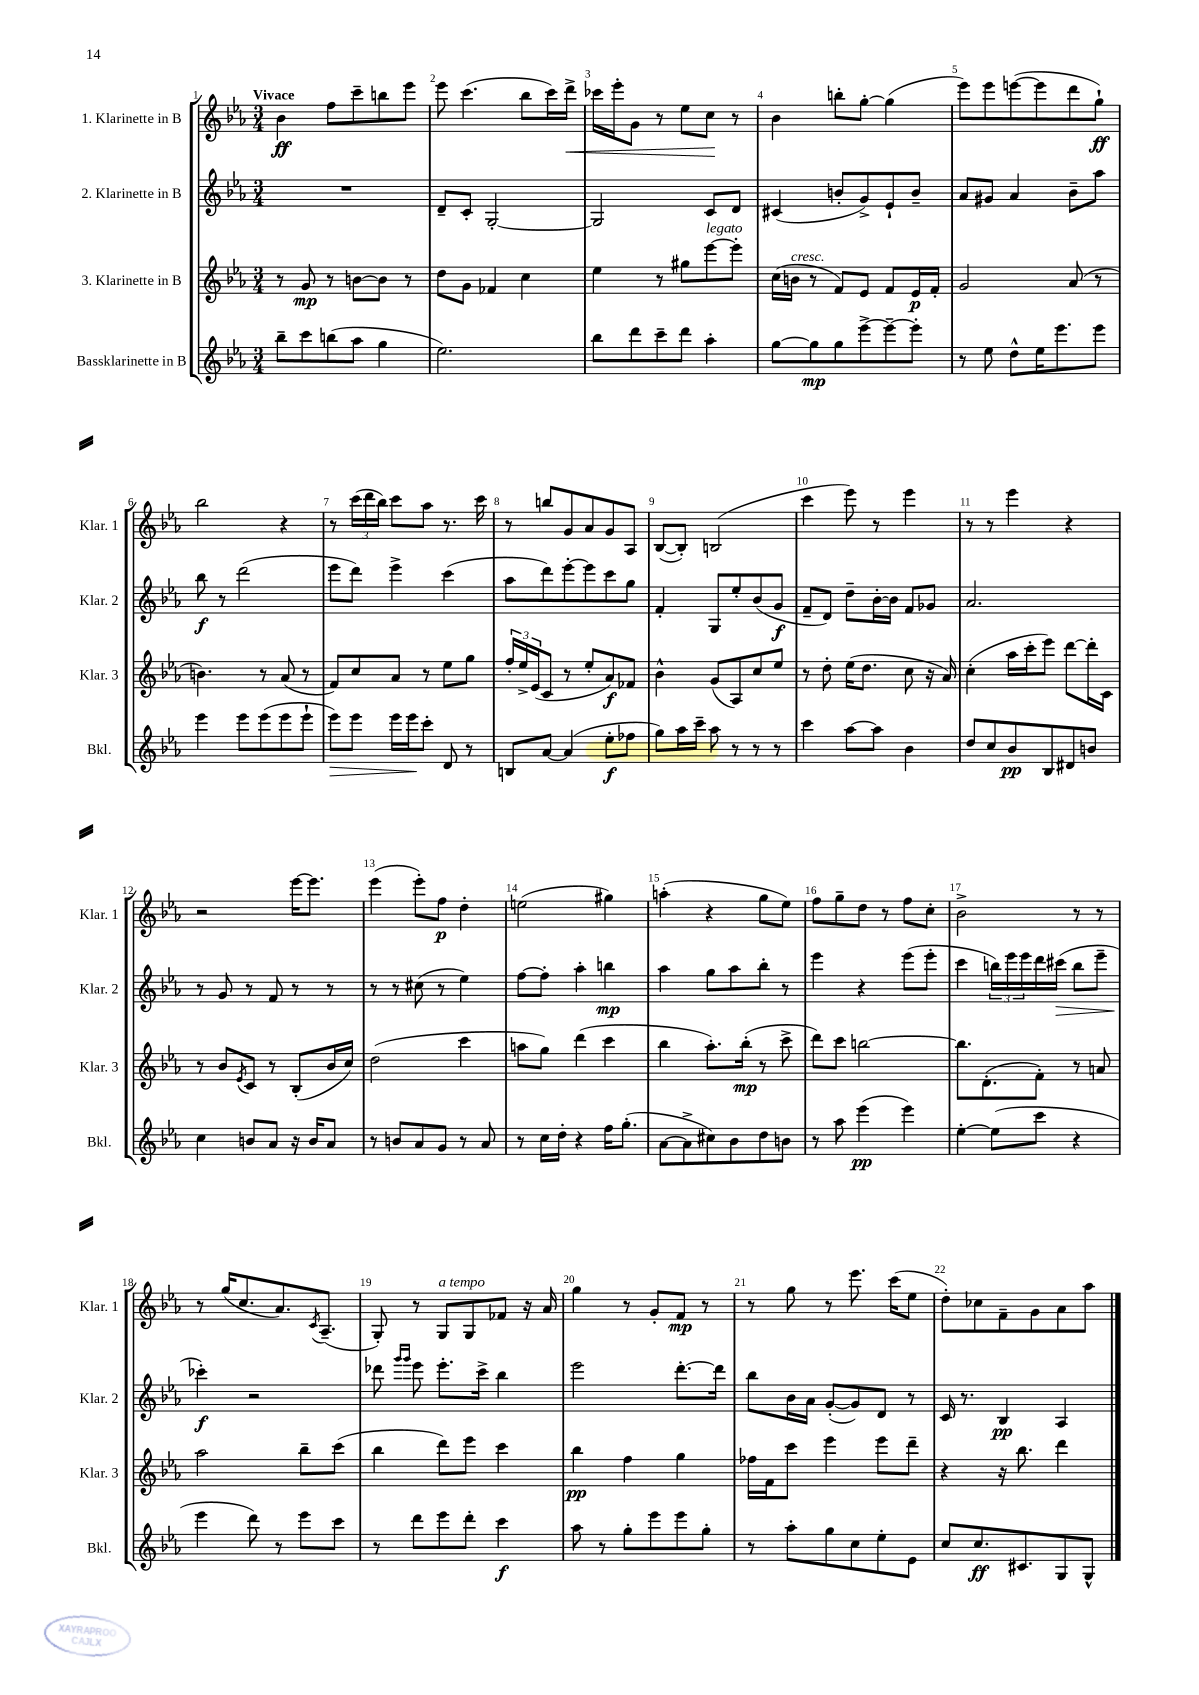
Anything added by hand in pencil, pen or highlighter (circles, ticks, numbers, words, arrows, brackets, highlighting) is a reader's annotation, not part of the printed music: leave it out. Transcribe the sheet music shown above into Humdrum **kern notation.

**kern	**kern	**kern	**kern
*staff4	*staff3	*staff2	*staff1
*clefG2	*clefG2	*clefG2	*clefG2
*k[b-e-a-]	*k[b-e-a-]	*k[b-e-a-]	*k[b-e-a-]
*M3/4	*M3/4	*M3/4	*M3/4
8bb-~\L	8r	2.r	4b-\
8ccc\	8g/	.	.
(8bb\	8r	.	8ff\L
8aa-\J	[8b\L	.	8ccc~\
4gg\	8b\]J	.	8bb\
.	8r	.	8eee-\J
=	=	=	=
2.ee-\)	8dd\L	8d~/L	8eee-\
.	8g\J	8c'/J	(4.ccc\
.	4f-/	[2G'/	.
.	4cc\	.	8bb-\L
.	.	.	16ccc\L)
.	.	.	16ddd^\JJ
=	=	=	=
8bb-\L	4ee-\	2G/]	16ccc-\LL
.	.	.	16eee-'\J
8ddd\	.	.	8g\J
8ccc~\	8r	.	8r
8ddd\J	8gg#\L	.	8ee-\L
4aa-'\	[8eee-\	8c/L	8cc\J
.	8eee-'\]J	8d/J	8r
=	=	=	=
[8gg\L	(16cc\LL	(4c#/	4b-\
.	16b\JJ	.	.
8gg\]	8r	.	.
8gg\	8f/L)	8b'/L	8bb'\L
[8eee-^\	8e-/J	8g^/)	[8gg'\J
8eee-~\_	8f/L	8e-`/	(4gg\]
8eee-'\]J	16e-/L	8b~/J	.
.	16f'/JJ	.	.
=	=	=	=
8r	2g/	8a-/L	8eee-\L)
8ee-\	.	8g#/J	8eee-\
8dd^^\L	.	4a-/	([8eee\
16ee-\K	.	.	8eee\]
8.eee-\	.	.	.
.	(8a-/	8b-~\L	8ddd\
8eee-\J	8r	8aa-\J	8gg`\J)
=	=	=	=
4eee-\	4.b\)	8bb-\	2bb-\
.	.	8r	.
8eee-\L	.	(2ddd\	.
(8eee-\	8r	.	.
8eee-\	(8a-/	.	4r
8eee-`\J	8r	.	.
=	=	=	=
8eee-\L)	8f/L)	8eee-\L	8r
8eee-\J	8cc/	8ddd\J)	(24ccc\LL
.	.	.	24ddd\
.	.	.	24bb-\JJ)
16eee-\LL	8a-/J	4eee-^\	8ccc\L
16eee-\J	.	.	.
8ccc'\J	8r	.	8aa-\J
8d/	8ee-\L	(4ccc\	8.r
8r	8gg\J	.	.
.	.	.	16ccc\
=	=	=	=
8B/L	24ff'/LL	8aa-\L	8r
.	24ee-^/	.	.
.	(24e-/J	.	.
[8a-/J	8c/J	8ddd\)	8bb/L
(4a-/]	8r	[8eee-'\	8g/
.	8ee-'/L	8eee-\]	8a-/
8ee-'\L	8a-/)	8ccc\	8g/
8ff-\J	8f-/J	8gg\J	8A-/J
=	=	=	=
8gg\L)	4b-^^\	4f'/	([8B-/L
16aa-\L	.	.	8B-'/]J)
16ccc~\JJ	.	.	.
8aa-\	(8g/L	8G/L	(2B/
8r	8A-/)	8ee-'/	.
8r	8cc/	(8b-/	.
8r	8ee-/J	8g/J	.
=	=	=	=
4ccc\	8r	8f~/L	4ccc\
.	8dd'\	8d/J)	.
[8aa-\L	(16ee-\LK	8dd~\L	8eee-\)
.	8.dd\J	.	.
8aa-\]J	.	[16b-'\L	8r
.	.	16b-\]JJ	.
4b-\	8cc\	8f/L	4eee-\
.	16r	8g-/J	.
.	16a-/)	.	.
=	=	=	=
8dd/L	(4cc'\	2.a-/	8r
8cc/	.	.	8r
8b-/	16aa-\LL	.	4eee-\
.	16ccc'\J	.	.
8B-/	8eee-\J)	.	.
8d#/	[8ddd\L	.	4r
8b/J	16ddd'\]L	.	.
.	16c\JJ	.	.
=	=	=	=
4cc\	8r	8r	2r
.	8b-/L	8g/	.
.	8qe-/	.	.
8b/L	8c/J	8r	.
8a-/J	8r	8f/	.
16r	(8B-'/L	8r	[16eee-\LK
16b/LK	.	.	8.eee-\]J
8a-/J	16b-/L	8r	.
.	16cc/JJ)	.	.
=	=	=	=
8r	(2dd\	8r	(4eee-\
8b/L	.	8r	.
8a-/	.	(8cc#\	8eee-'\L)
8g/J	.	8r	8ff\J
8r	4ccc\	4ee-\)	4dd'\
8a-/	.	.	.
=	=	=	=
8r	8aa\L	[8ff\L	(2ee\
16cc\LL	8gg\J)	8ff'\]J	.
16dd'\JJ	.	.	.
4r	(4ddd\	4aa-'\	.
16ff\LK	4ccc\	4bb\	4gg#\)
(8.gg'\J	.	.	.
=	=	=	=
[8a-\L	4bb-\	4aa-\	(4aa'\
8a-^\]	.	.	.
8cc#\)	8.aa-'\L)	8gg\L	4r
8b-\	.	8aa-\	.
.	(16bb-'\Jk	.	.
8dd\	8r	8bb-'\J	8gg\L
8b\J	8ccc^\	8r	8ee-\J)
=	=	=	=
8r	8ddd\L)	4eee-\	8ff\L
8aa-\	8ccc\J	.	8gg~\
(4eee-\	[2bb\	4r	8dd\J
.	.	.	8r
4eee-\)	.	(8eee-\L	8ff\L
.	.	8eee-'\J	8cc'\J
=	=	=	=
[4ee-'\	8.bb\]L	4ccc\	2b-^\
.	(8.d'\	.	.
(8ee-\]L	.	24bb\LL)	.
.	.	24eee-\	.
.	.	24eee-\	.
8ccc\J	8f'\J)	16ddd\	.
.	.	(16ccc#\JJ	.
4r	8r	8bb\L	8r
.	8a/	8eee-~\J	8r
=	=	=	=
4eee-\	2aa-\	4ccc-'\)	8r
.	.	.	(16gg/LK
.	.	.	8.cc/
8ddd\)	.	2r	.
8r	.	.	8.a-/)
8eee-\L	8bb-~\L	.	.
.	.	.	8qc/
.	.	.	(8.A-~/J
8ccc\J	(8ccc\J	.	.
=	=	=	=
8r	4bb-\	8ddd-\	8G'/)
.	.	16qqggg/LL	.
.	.	16qqggg/JJ	.
8ddd\L	.	8eee-\	8r
8eee-\	8ddd\L)	8.eee-'\L	8G/L
8ddd'\J	8eee-\J	.	8G/
.	.	16ccc^\Jk	.
4ccc\	4ccc\	4bb-\	8f-/J
.	.	.	16r
.	.	.	16a-/
=	=	=	=
8aa-\	4bb-\	2eee-\	4gg\
8r	.	.	.
8gg'\L	4ff\	.	8r
8eee-\	.	.	8g'/L
8eee-\	4gg\	[8.ddd'\L	8f/J
8gg'\J	.	.	8r
.	.	16ddd\]Jk	.
=	=	=	=
8r	16ff-\LL	8bb-\L	8r
.	16f\J	.	.
8aa-'\L	8ccc\J	16b-\L	8gg\
.	.	16a-\JJ	.
8gg\	4eee-\	([8g'/L	8r
8cc\	.	8g/])	8.eee-\
8ee-'\	8eee-\L	8d/J	.
.	.	.	(16ccc\LK
8e-\J	8ddd~\J	8r	8ee-\J
=	=	=	=
8cc/L	4r	16c/	8dd'\L)
.	.	8.r	.
8.cc/	.	.	8cc-\
.	16r	4B-/	8f~\
8.c#/	8.bb-\	.	.
.	.	.	8g\
8G/	4ddd\	4A-/	8a-\
8G^^/J	.	.	8aa-\J
==	==	==	==
*-	*-	*-	*-
